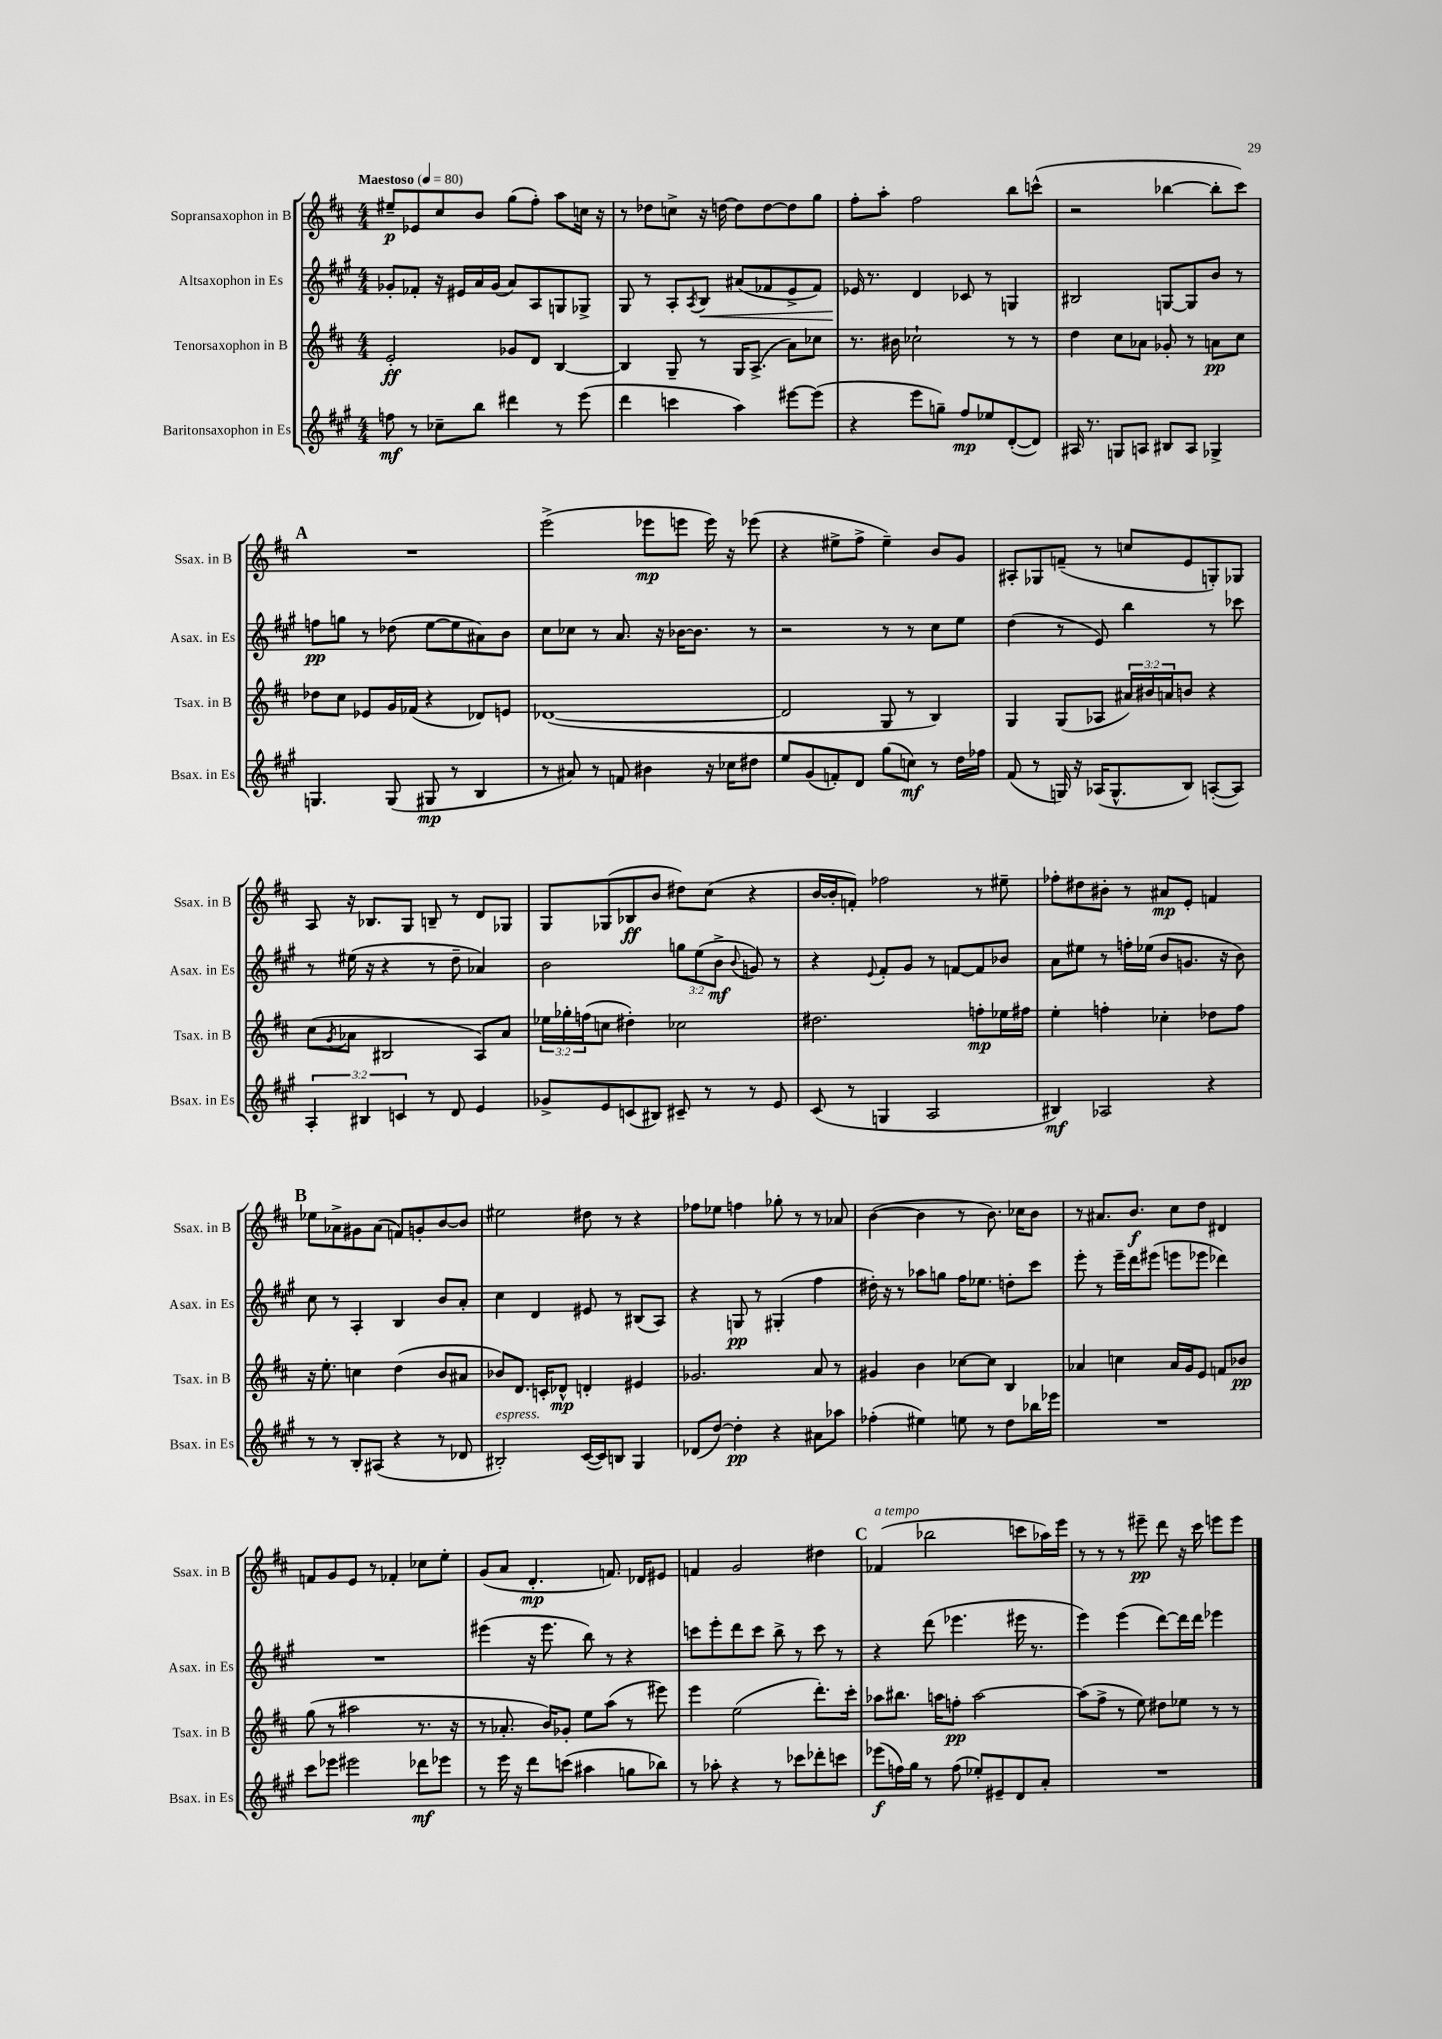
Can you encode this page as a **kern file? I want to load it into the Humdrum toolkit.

**kern	**dynam	**kern	**dynam	**kern	**dynam	**kern	**dynam
*part4	*part4	*part3	*part3	*part2	*part2	*part1	*part1
*staff4	*staff4	*staff3	*staff3	*staff2	*staff2	*staff1	*staff1
*I"Baritonsaxophon in Es	*	*I"Tenorsaxophon in B	*	*I"Altsaxophon in Es	*	*I"Sopransaxophon in B	*
*I'Bsax. in Es	*	*I'Tsax. in B	*	*I'Asax. in Es	*	*I'Ssax. in B	*
*clefG2	*	*clefG2	*	*clefG2	*	*clefG2	*
*k[f#c#g#]	*	*k[f#c#]	*	*k[f#c#g#]	*	*k[f#c#]	*
*M4/4	*	*M4/4	*	*M4/4	*	*M4/4	*
*MM80	*	*MM80	*	*MM80	*	*MM80	*
=1	=1	=1	=1	=1	=1	=1	=1
!	!	!	!	!	!	!LO:TX:a:B:t=Maestoso	!
8ffn\	mf	2e'/	ff	8g-X'/L	.	8ee#X~/L	p
8r	.	.	.	8f-X'/J	.	8e-X/	.
8cc-X~\L	.	.	.	16r	.	8cc#/	.
.	.	.	.	16e#X/LL	.	.	.
8bb\J	.	.	.	16a/	.	8b/J	.
.	.	.	.	(16g-/JJ	.	.	.
4ddd#X\	.	8g-X/L	.	8a/L)	.	(8gg\L	.
.	.	8d/J	.	8A/	.	8ff#'\J)	.
8r	.	[4B/	.	8Gn/	.	8aa\L	.
(8eee\	.	.	.	8G-X^/J	.	16ccn\Jk	.
.	.	.	.	.	.	16r	.
=2	=2	=2	=2	=2	=2	=2	=2
4ddd\	.	4B/]	.	8G#/	.	8r	.
.	.	.	.	8r	.	8dd-X\L	.
4cccn\	.	8G~/	.	8A'/L	.	8ccn^\J	.
.	.	.	.	8qA/	.	.	.
!	!	!	!	!	!LO:HP:b	!	!
.	.	8r	.	8B/J	<	16r	.
.	.	.	.	.	.	[16ddn\	.
4aa\)	.	16G/KL	.	(8a#X/L	.	8dd\L]	.
.	.	(8.A^/J	.	.	.	.	.
.	.	.	.	8f-X/	.	[8dd\	.
[8eee#X\L	.	8a\L)	.	8e^/	.	8dd\]	.
(8eee#\J]	.	8cc-X\J	.	8f-/J)	.	8gg\J	.
=3	=3	=3	=3	=3	=3	=3	=3
4r	.	8.r	.	16e-X/	.	8ff#'\L	.
.	.	.	.	8.r	[	.	.
.	.	.	.	.	.	8aa'\J	.
.	.	16b#X\	.	.	.	.	.
8eee\L	.	2cc-X`\	.	4d/	.	2ff#\	.
8ggn~\J)	.	.	.	.	.	.	.
8ff#/L	mp	.	.	8c-X/	.	.	.
8ee-X/	.	.	.	8r	.	.	.
([8d'/	.	8r	.	4Gn/	.	8bb\L	.
8d/J])	.	8r	.	.	.	(8cccn^^\J	.
=4	=4	=4	=4	=4	=4	=4	=4
16A#X/	.	4dd\	.	2B#X/	.	2r	.
8.r	.	.	.	.	.	.	.
8Gn/L	.	8cc#\L	.	.	.	.	.
8An/J	.	8a-X\J	.	.	.	.	.
8B#X/L	.	8g-X'/	.	[8Gn/L	.	[4bb-X\	.
8A/J	.	8r	.	8G/]	.	.	.
4G-X^/	.	8an\L	pp	8b/J	.	8bb-'\L]	.
.	.	8cc#\J	.	8r	.	8ccc#\J)	.
!!LO:LB:g=z
!!LO:REH:place=s1:t=A
=5	=5	=5	=5	=5	=5	=5	=5
4.Gn/	.	8dd-X\L	.	8ffn\L	pp	1r	.
.	.	8cc#\J	.	8ggn\J	.	.	.
.	.	8e-X/L	.	8r	.	.	.
(8G/	.	16g/L	.	(8dd-X\	.	.	.
.	.	(16f-X/JJ	.	.	.	.	.
8G#X/	mp	4r	.	[8ee\L	.	.	.
8r	.	.	.	8ee\]	.	.	.
4B/	.	8d-X/L)	.	8a#X\)	.	.	.
.	.	8en/J	.	8b\J	.	.	.
=6	=6	=6	=6	=6	=6	=6	=6
8r	.	([1d-X	.	8cc#\L	.	(2eee^\	.
8a#X/)	.	.	.	8cc-X\J	.	.	.
8r	.	.	.	8r	.	.	.
8fn/	.	.	.	8.a/	.	.	.
4b#X\	.	.	.	.	.	8eee-X\L	mp
.	.	.	.	16r	.	.	.
.	.	.	.	[16b-X\KL	.	8eeen\J	.
.	.	.	.	8.b-\J]	.	.	.
16r	.	.	.	.	.	16eee\)	.
16cc-X\KL	.	.	.	.	.	16r	.
8dd#X\J	.	.	.	8r	.	(8eee-X\	.
=7	=7	=7	=7	=7	=7	=7	=7
8ee/L	.	2d-/]	.	2r	.	4r	.
(8g#/	.	.	.	.	.	.	.
8fn'/)	.	.	.	.	.	8ee#X^\L	.
8d/J	.	.	.	.	.	8ff#^\J	.
(8gg#\L	.	8G/	.	8r	.	4ee#~\)	.
8ccn\J)	mf	8r	.	8r	.	.	.
8r	.	4B/)	.	8cc#\L	.	8b/L	.
16dd\LL	.	.	.	8ee\J	.	8g/J	.
16ff-X\JJ	.	.	.	.	.	.	.
=8	=8	=8	=8	=8	=8	=8	=8
(8f#/	.	4G/	.	(4dd\	.	8A#X'/L	.
8r	.	.	.	.	.	8G-X/	.
16Gn/)	.	(8G/L	.	8r	.	(8fn~/J	.
16r	.	.	.	.	.	.	.
(16A-X/KL	.	8A-X/J	.	8e/)	.	8r	.
8.G^^/	.	.	.	.	.	.	.
.	.	24a#X/LL)	.	4bb\	.	8ccn/L	.
.	.	24b#X/	.	.	.	.	.
.	.	24an/J	.	.	.	.	.
8B/J)	.	8bn/J	.	.	.	8e/	.
([8An'/L	.	4r	.	8r	.	8Gn'/)	.
8A/J])	.	.	.	8ccc-X\	.	8G-X/J	.
!!LO:LB:g=z
=9	=9	=9	=9	=9	=9	=9	=9
6A'/	.	(8cc#\L	.	8r	.	8A/	.
.	.	8qg/	.	.	.	.	.
.	.	8a-X\J	.	(16ee#X\	.	16r	.
6B#X/	.	.	.	.	.	.	.
.	.	.	.	16r	.	8.B-X/L	.
.	.	2B#X/	.	4r	.	.	.
6cn/	.	.	.	.	.	.	.
.	.	.	.	.	.	8G/J	.
8r	.	.	.	8r	.	8Bn~/	.
8d/	.	.	.	8dd~\	.	8r	.
4e/	.	8A/L)	.	4a-X/)	.	8d/L	.
.	.	8a-/J	.	.	.	8G-X/J	.
=10	=10	=10	=10	=10	=10	=10	=10
8g-X^/L	.	24ee-X\LL	.	2b\	.	8G/L	.
.	.	24gg-X'\	.	.	.	.	.
.	.	(24ffn\J	.	.	.	.	.
8e/	.	8ccn\J	.	.	.	(8G-X/	.
(8cn/	.	4dd#X'\)	.	.	.	8B-X/	ff
8B#X/J)	.	.	.	.	.	8b/J	.
8c#X~/	.	2cc-X\	.	12ggn\L	.	8dd#X\L)	.
.	.	.	.	(12ee\	.	.	.
8r	.	.	.	.	.	(8cc#\J	.
.	.	.	.	12b^\J	mf	.	.
.	.	.	.	8qqb/	.	.	.
8r	.	.	.	8gn/)	.	4r	.
8e/	.	.	.	8r	.	.	.
=11	=11	=11	=11	=11	=11	=11	=11
(8c#/	.	2.dd#X\	.	4r	.	[16b/LL	.
.	.	.	.	.	.	16b'/J]	.
8r	.	.	.	.	.	8fn'/J)	.
.	.	.	.	8qqe/	.	.	.
4Gn/	.	.	.	8f#'/L	.	2ff-X\	.
.	.	.	.	8g#/J	.	.	.
2A/	.	.	.	8r	.	.	.
.	.	.	.	[8fn/L	.	.	.
.	.	8ffn'\L	mp	8f/]	.	8r	.
.	.	16ee-X\L	.	8b-X/J	.	8ee#X~\	.
.	.	16ff#X\JJ	.	.	.	.	.
=12	=12	=12	=12	=12	=12	=12	=12
4B#X/)	mf	4ee'\	.	8a\L	.	8ff-X'\L	.
.	.	.	.	8ee#X\J	.	8dd#X\	.
2A-X/	.	4ffn'\	.	8r	.	8b#X'\J	.
.	.	.	.	16ffn'\LL	.	8r	.
.	.	.	.	(16ee-X\JJ	.	.	.
.	.	4cc-X'\	.	8b/L	.	8a#X/L	mp
.	.	.	.	8.gn/J	.	8e'/J	.
4r	.	8dd-X\L	.	.	.	4fn/	.
.	.	.	.	16r	.	.	.
.	.	8ff\J	.	8b\)	.	.	.
!!LO:LB:g=z
!!LO:REH:place=s1:t=B
=13	=13	=13	=13	=13	=13	=13	=13
8r	.	16r	.	8cc#\	.	8ee-X\L	.
.	.	8.ee'\	.	.	.	.	.
8r	.	.	.	8r	.	8a-X^\	.
8B'/L	.	4ccn\	.	4A'/	.	8g#X\	.
(8A#X/J	.	.	.	.	.	(8a-\J	.
4r	.	(4dd\	.	4B/	.	8fn/L)	.
.	.	.	.	.	.	8gn'/	.
8r	.	8b/L	.	8b/L	.	[8b/	.
8d-X/	.	8a#X/J	.	8a'/J	.	8b/J]	.
=14	=14	=14	=14	=14	=14	=14	=14
!LO:TX:a:i:t=espress.	!	!	!	!	!	!	!
2B#X'/)	.	8b-X/L)	.	4cc#\	.	2ee#X\	.
.	.	8.d/J	.	.	.	.	.
.	.	.	.	4d/	.	.	.
.	.	16cn'/KL	.	.	.	.	.
.	.	8d-X^^/J	mp	.	.	.	.
([16c#/LL	.	4dn'/	.	8e#X/	.	8dd#X\	.
16c#/J])	.	.	.	.	.	.	.
8Bn/J	.	.	.	8r	.	8r	.
4G#/	.	4e#X/	.	(8B#X/L	.	4r	.
.	.	.	.	8A/J)	.	.	.
=15	=15	=15	=15	=15	=15	=15	=15
(8d-X/L	.	2.g-X/	.	4r	.	8ff-X\L	.
[8dd/J)	.	.	.	.	.	8ee-X\J	.
4dd'\]	pp	.	.	8Gn/	pp	4ffn\	.
.	.	.	.	8r	.	.	.
4r	.	.	.	(4G#X'/	.	8gg-X'\	.
.	.	.	.	.	.	8r	.
8a#X\L	.	8a/	.	4ff#\	.	8r	.
8aa-X\J	.	8r	.	.	.	8a-X/	.
=16	=16	=16	=16	=16	=16	=16	=16
(4ff-X'\	.	4g#X/	.	16dd#X'\)	.	([4b\	.
.	.	.	.	16r	.	.	.
.	.	.	.	8r	.	.	.
4ee#X\)	.	4b\	.	8aa-X\L	.	4b\]	.
.	.	.	.	8ggn\J	.	.	.
8een\	.	[8cc-X\L	.	16ff#\KL	.	8r	.
.	.	.	.	8.ee-X\J	.	.	.
8r	.	8cc-\J]	.	.	.	8.b\)	.
8dd\L	.	4B/	.	8ddn'\L	.	.	.
.	.	.	.	.	.	16cc-X\KL	.
16bb-X\L	.	.	.	8ccc#\J	.	8b\J	.
16eee-X\JJ	.	.	.	.	.	.	.
=17	=17	=17	=17	=17	=17	=17	=17
1r	.	4a-X/	.	8eee'\	.	8r	.
.	.	.	.	8r	.	8.a#X/L	.
.	.	4ccn\	.	16eee~\LL	.	.	.
.	.	.	.	16ddd\J	.	8.b/J	f
.	.	.	.	(8eee#X\J	.	.	.
.	.	16a-/LL	.	8eeen\L	.	8cc#\L	.
.	.	16g/J	.	.	.	.	.
.	.	8e/J	.	8eee-X\J	.	8dd\J	.
.	.	8fn/L	.	4ddd-X\)	.	4d#X/	.
.	.	8b-X/J	pp	.	.	.	.
!!LO:LB:g=z
=18	=18	=18	=18	=18	=18	=18	=18
8ccc#\L	.	(8gg\	.	1r	.	8fn/L	.
8eee-X\J	.	8r	.	.	.	8g/	.
2eee#X\	.	2aa#X\	.	.	.	8e/J	.
.	.	.	.	.	.	8r	.
.	.	.	.	.	.	4f-X'/	.
8ddd-X\L	mf	8.r	.	.	.	8cc-X\L	.
8eee-X\J	.	.	.	.	.	8ee'\J	.
.	.	16r	.	.	.	.	.
=19	=19	=19	=19	=19	=19	=19	=19
8r	.	8r	.	(4eee#X\	.	(8g/L	.
16eee\	.	8.a-X'/	.	.	.	8a/J	.
16r	.	.	.	.	.	.	.
8ddd\L	.	.	.	16r	.	4.d'/	mp
.	.	16b/KL)	.	8.eee#\	.	.	.
(8cccn\J	.	8g-X'/J	.	.	.	.	.
4aa#X\	.	8ee\L	.	8bb\)	.	.	.
.	.	(8aa\J	.	8r	.	8.fn/)	.
8ggn\L	.	8r	.	4r	.	.	.
.	.	.	.	.	.	16d-X/KL	.
8bb-X\J)	.	8eee#X\)	.	.	.	8e#X/J	.
=20	=20	=20	=20	=20	=20	=20	=20
8r	.	4eee\	.	8cccn\L	.	4fn/	.
8aa-X'\	.	.	.	8eee'\	.	.	.
4r	.	(2ee\	.	8ddd\	.	2g/	.
.	.	.	.	8ccc\J	.	.	.
8r	.	.	.	8bb^\	.	.	.
8ccc-X\L	.	.	.	8r	.	.	.
8ddd-X'\	.	8.ddd'\L)	.	8ccc\	.	4dd#X\	.
8cccn\J	.	.	.	8r	.	.	.
.	.	16ccc#'\Jk	.	.	.	.	.
!!LO:REH:place=s1:t=C
=21	=21	=21	=21	=21	=21	=21	=21
!	!	!	!	!	!	!LO:TX:a:i:t=a tempo	!
(8eee-X\L	f	8aa-X\L	.	4r	.	(4f-X/	.
16ffn\L)	.	8.bb#X\J	.	.	.	.	.
16gg#\JJ	.	.	.	.	.	.	.
8r	.	.	.	(8ddd\	.	2bb-X\	.
.	.	16aan\KL	.	.	.	.	.
(8ff\	.	8ffn'\J	pp	4.eee-X\	.	.	.
8ee-X'/L)	.	[2aa\	.	.	.	.	.
8e#X~/	.	.	.	.	.	.	.
8d/	.	.	.	16eee#X\	.	8cccn\L	.
.	.	.	.	8.r	.	.	.
8a'/J	.	.	.	.	.	16aa-X\L)	.
.	.	.	.	.	.	16eee\JJ	.
=22	=22	=22	=22	=22	=22	=22	=22
1r	.	(8aa\L]	.	4eee\)	.	8r	.
.	.	8ff#^\J	.	.	.	8r	.
.	.	8r	.	(4eee\	.	8r	.
.	.	8ee\)	.	.	.	8eee#X~\	pp
.	.	8dd#X\L	.	[8ddd\L)	.	8ddd\	.
.	.	8ee-X\J	.	16ddd\L]	.	16r	.
.	.	.	.	16ddd\JJ	.	16ccc#\	.
.	.	8r	.	4eee-X\	.	8eeen\L	.
.	.	8r	.	.	.	8eee\J	.
==	==	==	==	==	==	==	==
*-	*-	*-	*-	*-	*-	*-	*-
